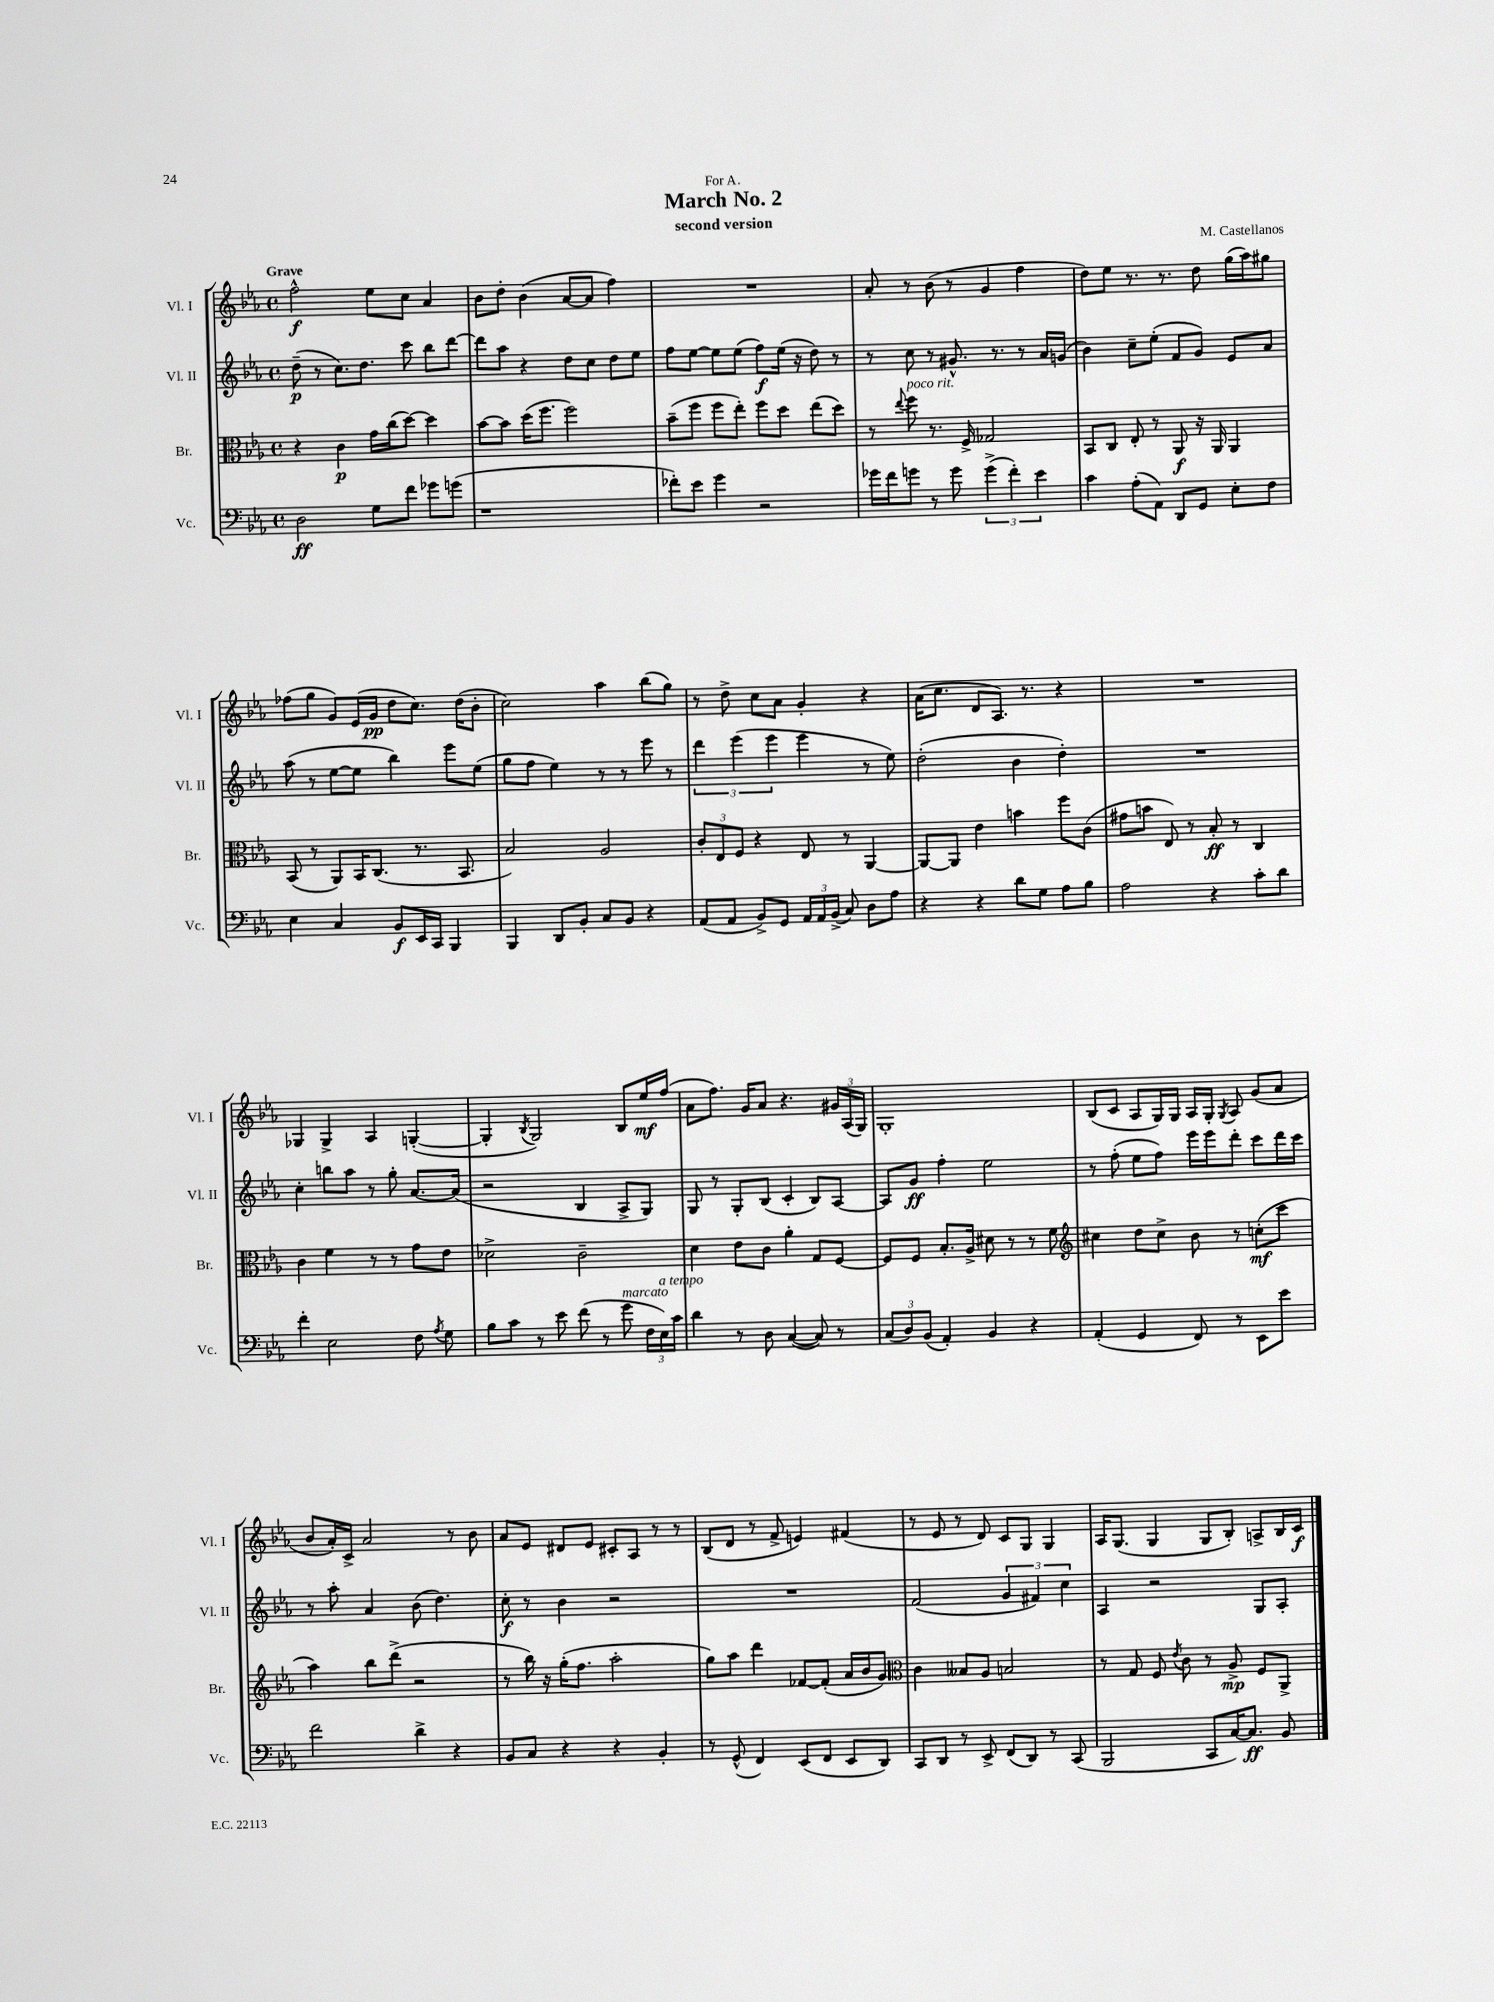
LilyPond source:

\header { title = "March No. 2" composer = "M. Castellanos" subtitle = "second version" dedication = "For A." }
<<
\new StaffGroup <<
\new Staff = "s0" \with { instrumentName = "Vl. I" shortInstrumentName = "Vl. I" } {
    \clef treble \key ees \major \defaultTimeSignature \time 4/4 \tempo "Grave"
    \autoBeamOff f''2-^\f ees''8[ c''8] aes'4 |
    bes'8[ d''8]-. bes'4( aes'8[~ aes'8] f''4) |
    R1 |
    aes'8-. r8 bes'8( r8 g'4 f''4 |
    d''8[) ees''8] r8. r8. d''8 g''16[( aes''16) gis''8] |
    fes''8[( g''8] g'8[) ees'16( g'16]\pp d''8[ c''8.]) d''16[( bes'8]-. |
    c''2) aes''4 bes''8[( g''8]) |
    r8 d''8-> c''8[ aes'8] g'4-. r4 |
    aes'16[( c''8.] d'8[ aes8.]) r8. r4 |
    R1 |
    ges4 ges4-> aes4 g4~-.( |
    g4-. \acciaccatura { bes8 } g2) bes8[ ees''16\mf f''16]( |
    aes'8[ f''8.]) g'16[ aes'8] r4. \tuplet 3/2 { gis'16[ aes16( g16]) } |
    g1-. |
    bes8[( c'8] aes8[ g16) g16] aes16[ g16]-. \acciaccatura { g8 } aes8 g'8[( aes'8] |
    bes'8[ aes'16-.) c'16]-> aes'2 r8 bes'8 |
    aes'8[ ees'8] dis'8[ ees'8] cis'8[-. aes8] r8 r8 |
    bes8[( d'8] r8 f'8-> e'4) fis'4( |
    r8 ees'8 r8 d'8) c'8[ g8] g4 |
    aes16[ g8.]( g4 g8[ bes8]-.) a8[-> bes16 c'16]\f \bar "|." |
}
\new Staff = "s1" \with { instrumentName = "Vl. II" shortInstrumentName = "Vl. II" } {
    \clef treble \key ees \major \defaultTimeSignature \time 4/4
    \autoBeamOff d''8--\p( r8 c''8.[) d''8.] c'''8 bes''8[ d'''8]~ |
    d'''8[ aes''8] r4 d''8[ c''8] d''8[ ees''8] |
    f''8[ ees''8]~ ees''8[ ees''8]( f''8[\f) ees''16]( r16 d''8) r8 |
    r8 c''8 r8 gis'8.-^ r8. r8 aes'16[ g'16]( |
    bes'4) c''8[-- ees''8]-.( f'8[ g'8]) ees'8[ aes'8] |
    aes''8( r8 ees''8[~ ees''8] bes''4) ees'''8[ ees''8]( |
    g''8[ f''8] ees''4) r8 r8 ees'''8 r8 |
    \tuplet 3/2 { d'''4 ees'''4( ees'''4 } ees'''4 r8 ees''8) |
    d''2-.( bes'4 d''4-.) |
    R1 |
    c''4-. b''8[ aes''8] r8 g''8-. aes'8.[~ aes'16]( |
    r2 bes4 aes8[-> g8]) |
    g8 r8 g8[-. bes8]( c'4-. bes8[) aes8]~ |
    aes8[ g'8]\ff f''4-. ees''2 |
    r8 f''8-.( ees''8[ f''8]) ees'''16[ ees'''16 d'''8]-. c'''8[ d'''16 c'''16] |
    r8 aes''8-. aes'4 bes'8( d''4.) |
    c''8-.\f r8 bes'4 r2 |
    R1 |
    f'2( \tuplet 3/2 { g'4 fis'4) c''4 } |
    aes4 r2 g8[ aes8]-. \bar "|." |
}
\new Staff = "s2" \with { instrumentName = "Br." shortInstrumentName = "Br." } {
    \clef alto \key ees \major \defaultTimeSignature \time 4/4
    \autoBeamOff r4 c'4\p g'16[ c''16( d''8]~) d''4 |
    bes'8[~ bes'8] d''16[( f''8.] f''2) |
    bes'8[--( f''8] f''8[ ees''8]-.) f''8[ d''8] ees''8[( d''8]) |
    r8 \appoggiatura { ees''8 } f''8^\markup { \italic "poco rit." } r8. f16-> ges2 |
    bes,8[ c8] ees8-. r8 aes,8\f r16 aes,16 aes,4 |
    bes,8( r8 aes,8[) bes,16 c8.]( r8. bes,8. |
    bes2) aes2 |
    \tuplet 3/2 { c'8[-. ees8 f8] } r4 ees8 r8 aes,4~ |
    aes,8[~ aes,8] ees'4 b'4 f''8[ c'8]( |
    gis'8[ b'8] ees8) r8 bes8-.\ff r8 c4 |
    c'4 f'4 r8 r8 g'8[ ees'8] |
    des'2-> c'2-- |
    d'4 ees'8[ c'8] aes'4-. g8[ f8]~ |
    f8[ f8] bes8.[-. aes16]-> dis'8 r8 r8 f'8 |
    \clef treble cis''4 d''8[ cis''8]-> bes'8 r8 c''8[-.\mf( c'''8] |
    aes''4) bes''8[ d'''8]->( r2 |
    r8 bes''16) r16 g''16[-.( f''8.] aes''2-. |
    g''8[) aes''8] d'''4 fes'8[~ fes'8]-.( aes'16[ bes'16 g'8]) |
    \clef alto c'4 beses8[ aes8] b2 |
    r8 g8 f8 \acciaccatura { ees'8 } c'8 r8 aes8->\mp f8[ aes,8]-> \bar "|." |
}
\new Staff = "s3" \with { instrumentName = "Vc." shortInstrumentName = "Vc." } {
    \clef bass \key ees \major \defaultTimeSignature \time 4/4
    \autoBeamOff d2\ff g8[ f'8] ges'8[ g'8]( |
    r1 |
    fes'8[-.) ees'8] g'4 r2 |
    ges'16[ f'16 g'8] r8 g'8 \tuplet 3/2 { g'4->( f'4-.) ees'4 } |
    c'4 aes8[-.( aes,8]) d,8[ g,8] ees8[-. f8] |
    ees4 c4 bes,8[\f ees,16 c,16] bes,,4 |
    bes,,4 d,8[ bes,8]-. c8[ bes,8] r4 |
    aes,8[( aes,8] bes,8[->) g,8] \tuplet 3/2 { aes,16[ aes,16 bes,16]->( } c8) d8[ aes8] |
    r4 r4 d'8[ g8] aes8[ bes8] |
    aes2 r4 c'8[-. d'8] |
    f'4-. ees2 f8 \acciaccatura { aes8 } g8 |
    bes8[ c'8] r8 ees'8 f'8( r8 g'8^\markup { \italic "marcato" } \tuplet 3/2 { f16[ ees16^\markup { \italic "a tempo" }) c'16] } |
    d'4 r8 d8 c4~( c8) r8 |
    \tuplet 3/2 { c8[( d8) bes,8]( } aes,4-.) bes,4 r4 |
    aes,4-.( g,4 f,8) r8 ees,8[ ees'8] |
    f'2 d'4-> r4 |
    bes,8[ c8] r4 r4 bes,4-. |
    r8 g,8-^( f,4) ees,8[( f,8] ees,8[ d,8]) |
    c,8[ d,8] r8 ees,8-> f,8[( d,8]) r8 c,8( |
    bes,,2 c,8[ c16~) c8.]\ff bes,8 \bar "|." |
}
>>
>>
\layout { \context { \Score \remove "Bar_number_engraver" } }
